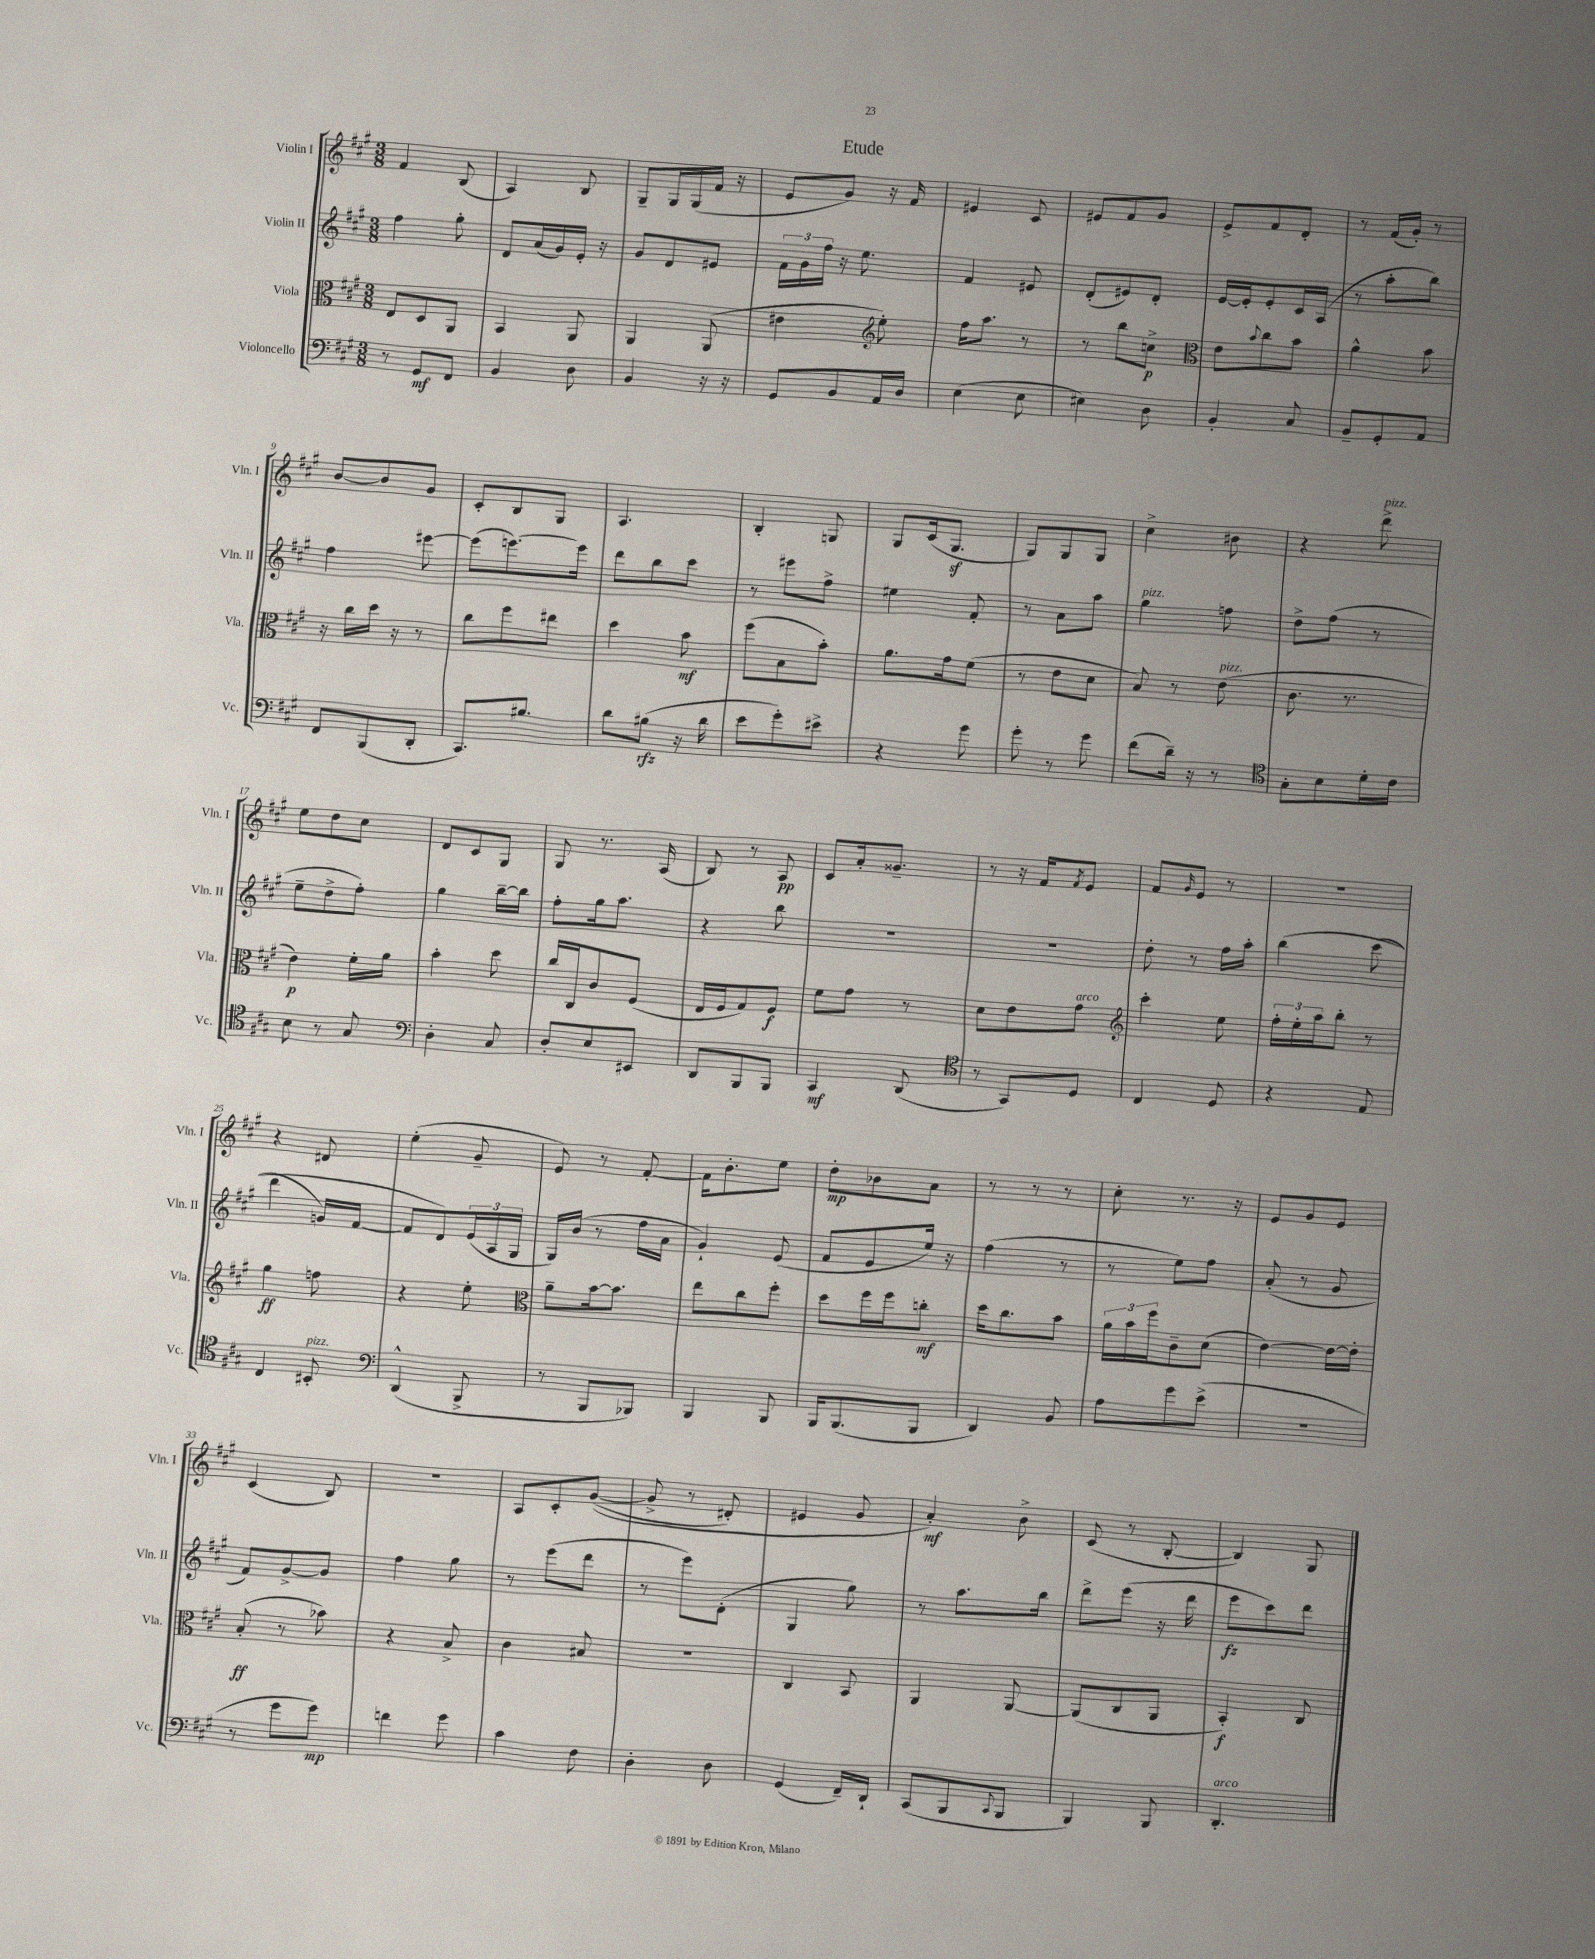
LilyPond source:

\header { title = "Etude" }
<<
\new StaffGroup <<
\new Staff = "s0" \with { instrumentName = "Violin I" shortInstrumentName = "Vln. I" } {
    \clef treble \key a \major \numericTimeSignature \time 3/8
    fis'4 b8( |
    a4) b8 |
    gis8-- gis16 gis16( fis'16 r16 |
    e'8 gis'8) r16 fis'16 |
    eis'4 cis'8 |
    eis'8 fis'8 gis'8 |
    e'8-> fis'8 d'8-. |
    r8 fis'16( gis'16-.) r8 |
    b'8~ b'8 gis'8 |
    cis'8-. b8 gis8 |
    a4. |
    b4-. g8 |
    gis8 cis'16( gis8.\sf |
    gis8) gis8 gis8 |
    cis''4-> bis'8 |
    r4 d'''8->^\markup { \italic "pizz." } |
    e''8 d''8 cis''8 |
    d'8 cis'8 gis8 |
    gis8 r8. a16( |
    b8) r8 a8\pp |
    cis'8 a'16-. gisis'8.-- |
    r8 r16 fis'16 \acciaccatura { fis'8 } e'8 |
    fis'8 \grace { gis'16 } e'8 r8 |
    R4. |
    r4 dis'8 |
    e''4-.( gis'8-- |
    e'8) r8 fis'8~-. |
    fis'16 b'8.-. e''8 |
    d''8-.\mp bes'8 a'8 |
    r8 r8 r8 |
    cis''8-. r8. r16 |
    e'8 gis'8 e'8 |
    cis'4( b8) |
    R4. |
    a8 cis'8-. gis'8~(\( |
    gis'8-> r8 dis'8-.) |
    eis'4 gis'8 |
    a'4-.\mf\) b'8-> |
    cis'8( r8 b8~-. |
    b4) gis8 \bar "|." |
}
\new Staff = "s1" \with { instrumentName = "Violin II" shortInstrumentName = "Vln. II" } {
    \clef treble \key a \major \numericTimeSignature \time 3/8
    fis''4 gis''8-. |
    d'8 a'16( gis'16) e'16-. r16 |
    gis'8 d'8 eis'8 |
    \tuplet 3/2 { fis'16 gis'16 fis''16 } r16 e''8. |
    fis'4 eis'8 |
    d'8-.( eis'8) d'8-. |
    e'16~ e'16-. e'8-. cis'16 a16( |
    r8 a''8-. b''8) |
    fis''4 eis'''8~ |
    eis'''8( e'''8.~) e'''16 |
    d'''8 b''8 cis'''8 |
    r8 eis'''8 fis''8-> |
    eis''4 fis'8-. |
    r8 a'8 a''8 |
    gis''4^\markup { \italic "pizz." } f''8 |
    d''8-> fis''8( r8 |
    e''8-- d''8-> fis''8-.) |
    gis''4 b''16~-- b''16 |
    fis''8-. gis''16 a''8. |
    r4 b''8 |
    R4. |
    R4. |
    d''8-. r8 fis''16 a''16-. |
    b''4\( cis'''8( |
    d'''4 g'16) fis'16~ |
    fis'8 d'8\) \tuplet 3/2 { e'16( a16 gis16 } |
    gis16) b'16( r8 fis''16 a'16 |
    gis'4-!) e'8( |
    fis'8 e'8 e''16) r16 |
    fis''4( r8 |
    r8 e''8) fis''8 |
    a'8-.( r8 gis'8 |
    fis'8) gis'8~-> gis'8 |
    fis''4 gis''8 |
    r8 e'''8( d'''8 |
    r8 e'''8) d'8-.( |
    gis4 gis''8) |
    r8 a''8. b''16 |
    d'''8-> e'''8( r16 d'''16 |
    e'''8\fz cis'''8) d'''8 \bar "|." |
}
\new Staff = "s2" \with { instrumentName = "Viola" shortInstrumentName = "Vla." } {
    \clef alto \key a \major \numericTimeSignature \time 3/8
    e8 d8 a,8 |
    b,4 a,8 |
    a,4 a,8( |
    eis'4 \clef treble e''8-.) |
    fis''16 a''8. r8 |
    r8 b''8 c''8->\p |
    \clef alto e'8 \appoggiatura { b'8 } cis''8 b'8 |
    a'4-^ b'8 |
    r16 cis''16 d''16 r16 r8 |
    cis''8 fis''8 eis''8 |
    d''4 b'8\mf |
    fis''8( b8 b'8-.) |
    a'8. gis'16 fis'8( |
    r8 e'8 d'8 |
    b8) r8 e'8^\markup { \italic "pizz." }( |
    cis'8. r8. |
    e'4\p) fis'16-. a'16 |
    b'4-. d''8 |
    cis''16 cis16 cis'8 fis8( |
    e16 fis16 gis8) fis8\f |
    fis'8 gis'8 r8 |
    d'8 e'8 gis'8^\markup { \italic "arco" } |
    \clef treble cis'''4-. e''8 |
    \tuplet 3/2 { fis''16-. e''16-. a''16 } b''8-. r8 |
    gis''4\ff f''8 |
    r4 e''8-. |
    \clef alto a'8-- b'16~ b'8. |
    e''8 cis''8 fis''8-. |
    d''8 fis''16 fis''16 c''8-.\mf |
    d''16 cis''8. b'8 |
    \tuplet 3/2 { a'16 b'16 fis''16 } cis'8-- d'8( |
    e'4~) e'16~ e'16-. |
    b8-.\ff( r8 bes'8) |
    r4 b8-> |
    cis'4 bis8 |
    R4. |
    cis4 b,8 |
    a,4 a,8~ |
    a,8( cis8 a,8 |
    b,4-.\f) cis8 \bar "|." |
}
\new Staff = "s3" \with { instrumentName = "Violoncello" shortInstrumentName = "Vc." } {
    \clef bass \key a \major \numericTimeSignature \time 3/8
    r8 gis,8\mf fis,8 |
    b,4 d8 |
    b,4 r16 r16 |
    gis,8 b,8 a,16 d16 |
    e4( e8 |
    eis4) d8 |
    b,4-. cis8 |
    b,8-- gis,8-. a,8 |
    fis,8 b,,8( d,8-. |
    cis,8.) bis8. |
    d'8 bis8\rfz( r16 d'16 |
    e'8 gis'8-.) eis'8-> |
    r4 gis'8 |
    gis'8-. r8 gis'8 |
    fis'8( d'16--) r16 r8 |
    \clef tenor gis8-. b8 d'16-. cis'16 |
    b8 r8 gis8 |
    \clef bass d4-. cis8 |
    d8-. e8 eis,8 |
    d,8 b,,8 b,,8 |
    cis,4\mf d,8( |
    \clef tenor r8 gis,8) d8 |
    cis4 d8 |
    r4 e8 |
    cis4 bis,8-.^\markup { \italic "pizz." } |
    \clef bass d,4-^( b,,8-> |
    r8 b,,8 bes,,8) |
    b,,4 b,,8 |
    b,,16 b,,8.( b,,8 |
    d,4) b,8 |
    a8 gis'8 e'8->( |
    R4. |
    r8 gis'8 gis'8\mp) |
    f'4 gis'8 |
    cis'4 fis8 |
    d4-. d8 |
    gis,4( fis,16--) d,16-! |
    cis,8( b,,8 \appoggiatura { cis,8 } b,,8 |
    b,,4) b,,8 |
    d,4.-.^\markup { \italic "arco" } \bar "|." |
}
>>
>>
